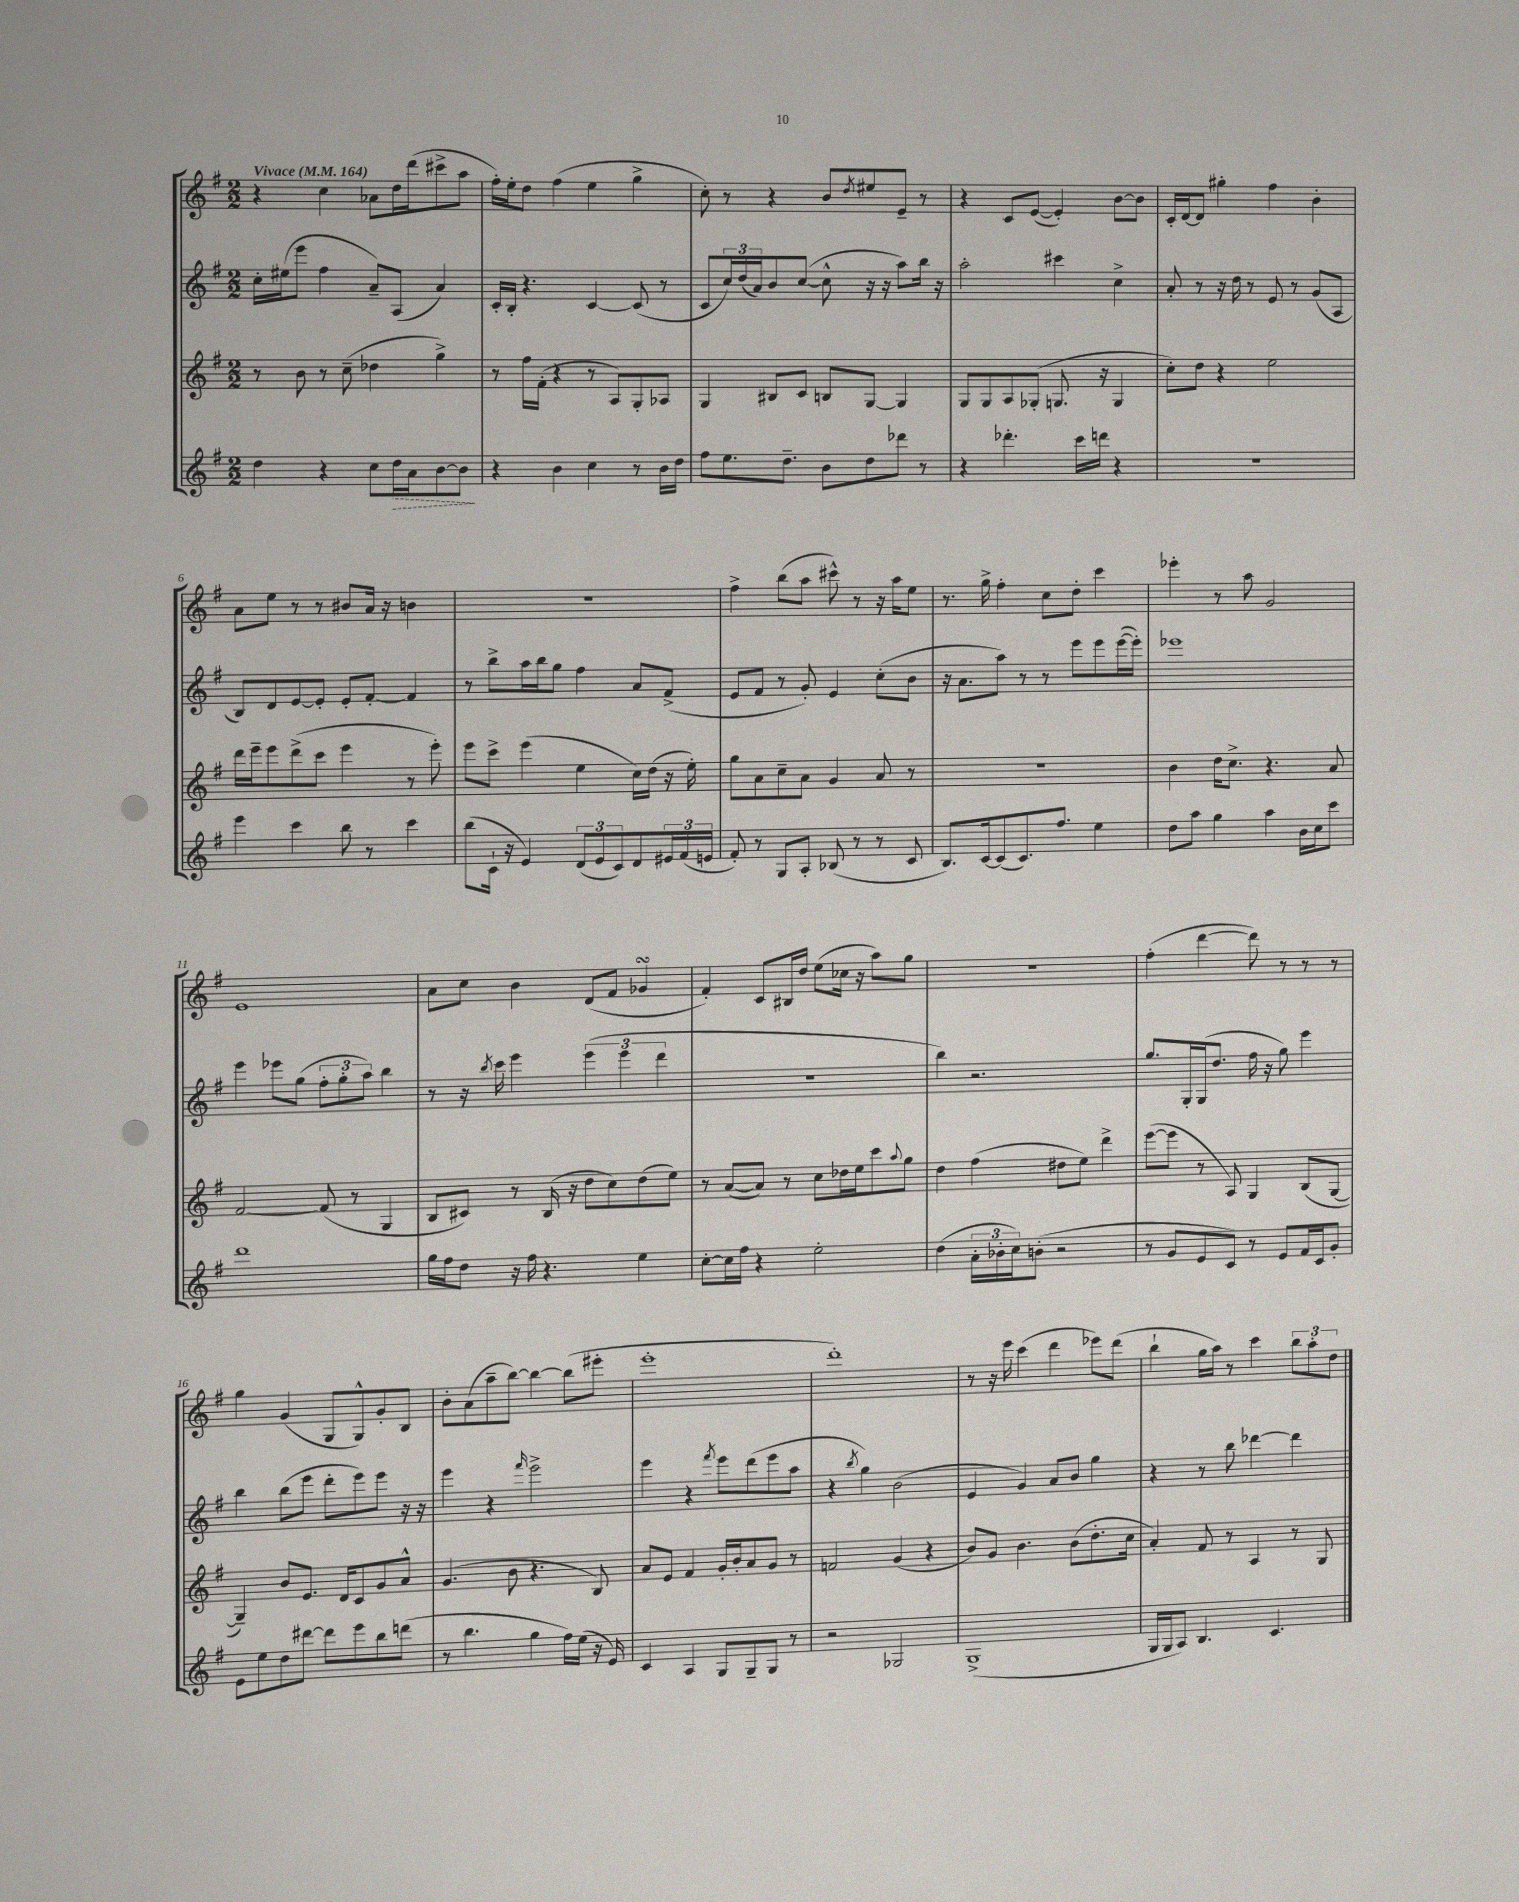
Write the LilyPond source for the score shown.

<<
\new StaffGroup <<
\new Staff = "s0" {
    \clef treble \key g \major \numericTimeSignature \time 2/2 \tempo "Vivace" 4 = 164
    r4 c''4 aes'8 d''16 d'''16( cis'''8-> a''8 |
    fis''16-.) e''16-. d''8 fis''4( e''4 g''4-> |
    c''8-.) r8 r4 b'8 \acciaccatura { d''8 } eis''8 e'8-- r8 |
    r4 c'8 e'8~( e'4-.) b'8~ b'8 |
    c'16-. d'16~ d'8 gis''4-. fis''4 b'4-. |
    a'8 e''8 r8 r8 bis'8 a'16 r16 b'4 |
    R1 |
    fis''4-> b''8( a''8 cis'''8-^) r8 r16 a''16 e''8 |
    r8. g''16-> fis''4-. c''8 d''8-. c'''4 |
    ees'''4-. r8 a''8 g'2 |
    e'1 |
    a'8 c''8 b'4 d'8( fis'8 ges'4\turn |
    fis'4-.) c'8 bis16 d''16 e''8( ces''16 r16 a''8) g''8 |
    R1 |
    fis''4-.( d'''4~ d'''8) r8 r8 r8 |
    g''4 g'4( g8 g8-^) g'8-. b8 |
    b'8-. a'8( a''8-- b''8~) b''4~ b''8( eis'''8-. |
    e'''1-. |
    d'''1-.) |
    r8 r16 e'''16 c'''4( d'''4 ees'''8) d'''8( |
    b''4-! g''16 a''16) r8 c'''4 \tuplet 3/2 { b''8 a''8-. d''8 } \bar "|." |
}
\new Staff = "s1" {
    \clef treble \key g \major \numericTimeSignature \time 2/2
    c''16-. eis''16( e'''8 fis''4 a'8--) a8( a'4) |
    c'16-. b16-. r4. c'4~ c'8( r8 |
    c'8 \tuplet 3/2 { c''16) d''16( a'16) } b'8 c''8~( c''8-^ r16 r16 a''8) b''16 r16 |
    a''2-. cis'''4 c''4-> |
    a'8-. r8 r16 d''16 r8 e'8 r8 g'8( a8 |
    b8) d'8 e'8~ e'8-. e'8-. fis'8~-. fis'4 |
    r8 b''8-> a''16 b''16 g''8 fis''4 a'8 fis'8->( |
    e'8 fis'8 r8 g'8-.) e'4 c''8-.( b'8 |
    r16 a'8. a''8) r8 r8 e'''8 e'''8 e'''16~( e'''16-.) |
    ees'''1 |
    e'''4 ees'''8 g''8( \tuplet 3/2 { fis''8-. g''8-. a''8) } b''4 |
    r8 r16 \acciaccatura { b''8 } c'''16 e'''4 \tuplet 3/2 { e'''4( e'''4 d'''4 } |
    R1 |
    b''4) r2. |
    g''8. g16-. g16( d''8. fis''16 r16 g''8) e'''4 |
    b''4 b''8( e'''8 d'''8-. e'''8) e'''8 r16 r16 |
    e'''4 r4 \grace { fis'''16 } e'''2-> |
    e'''4 r4 \acciaccatura { fis'''8 } e'''8 d'''8( e'''8 a''8 |
    r4 \acciaccatura { b''8 } g''4) b'2( |
    e'4 g'4) a'8 b'8 g''4 |
    r4 r8 b''8 des'''4~ des'''4 \bar "|." |
}
\new Staff = "s2" {
    \clef treble \key g \major \numericTimeSignature \time 2/2
    r8 b'8 r8 c''8--( des''4 g''4->) |
    r8 fis''16 fis'16-.( r4 r8 a8) g8-. aes8 |
    g4 bis8 c'8 b8 g8~ g4 |
    g8 g8 a8 ges8-.( g8. r16 g4 |
    c''8-.) d''8 r4 e''2 |
    d'''16 e'''16-- e'''8 d'''8->( c'''8 e'''4 r8 e'''8-.) |
    e'''8 c'''8-> e'''4( e''4 c''16) d''16( r16 e''16-.) |
    g''8 a'8 c''8-- a'8 g'4 a'8 r8 |
    r1 |
    b'4 d''16 c''8.-> r4. a'8 |
    fis'2~ fis'8( r8 g4 |
    b8 cis'8) r8 b16( r16 d''8 c''8) d''8( e''8) |
    r8 a'8~( a'8) r8 c''8 des''16 e''16 c'''8 \appoggiatura { a''8 } g''8 |
    d''4 fis''4( dis''8 e''8) d'''4-> |
    e'''8~( e'''8 r8 a8) g4 b8( g8~ |
    g4--) b'8 e'8. d'16 c'8 g'8 a'8-^ |
    g'4.( b'8 r4. b8) |
    a'8 e'8 fis'4 g'16-. b'16-. a'8 g'8 r8 |
    f'2 g'4( r4 |
    b'8) g'8 b'4. b'8( d''8.-. c''16 |
    a'4-.) fis'8 r8 a4 r8 g8 \bar "|." |
}
\new Staff = "s3" {
    \clef treble \key g \major \numericTimeSignature \time 2/2
    d''4 r4 c''8 \once \override Hairpin.style = #'dashed-line d''16\> a'16 b'8~ b'8\! |
    r4 b'4 c''4 r8 b'16 d''16 |
    fis''8 e''8. d''8.-- b'8 d''8 des'''8 r8 |
    r4 des'''4.-. c'''16 d'''16 r4 |
    r1 |
    e'''4 c'''4 b''8 r8 c'''4 |
    b''8( c'16-! r16 e'4) \tuplet 3/2 { d'8( e'8 c'8) } d'8 \tuplet 3/2 { eis'16 fis'16( e'16 } |
    fis'8-.) r8 g8 a8-. bes8( r8 r8 c'8 |
    b8.) c'16~ c'8( c'8.) fis''8. e''4 |
    d''8 a''8 g''4 a''4 b'16 c''16 c'''8 |
    d'''1 |
    g''16 fis''16 d''8 r16 fis''16 r4. e''4 |
    c''8~-. c''16 fis''16 r4 e''2-. |
    d''4( \tuplet 3/2 { a'16-. bes'16-. c''16) } b'8-.( r2 |
    r8 g'8 e'8 c'8) r8 e'8 fis'16 c'16 g'8-. |
    e'8 e''8 d''8 dis'''8~ dis'''8 e'''8 b''8 d'''8( |
    r8 b''4. g''4 fis''16) e''16( r16 e'16) |
    c'4 a4 g8 g8-- g8 r8 |
    r2 ges2 |
    g1->( |
    g16 g16 a8) b4. c'4. \bar "|." |
}
>>
>>
